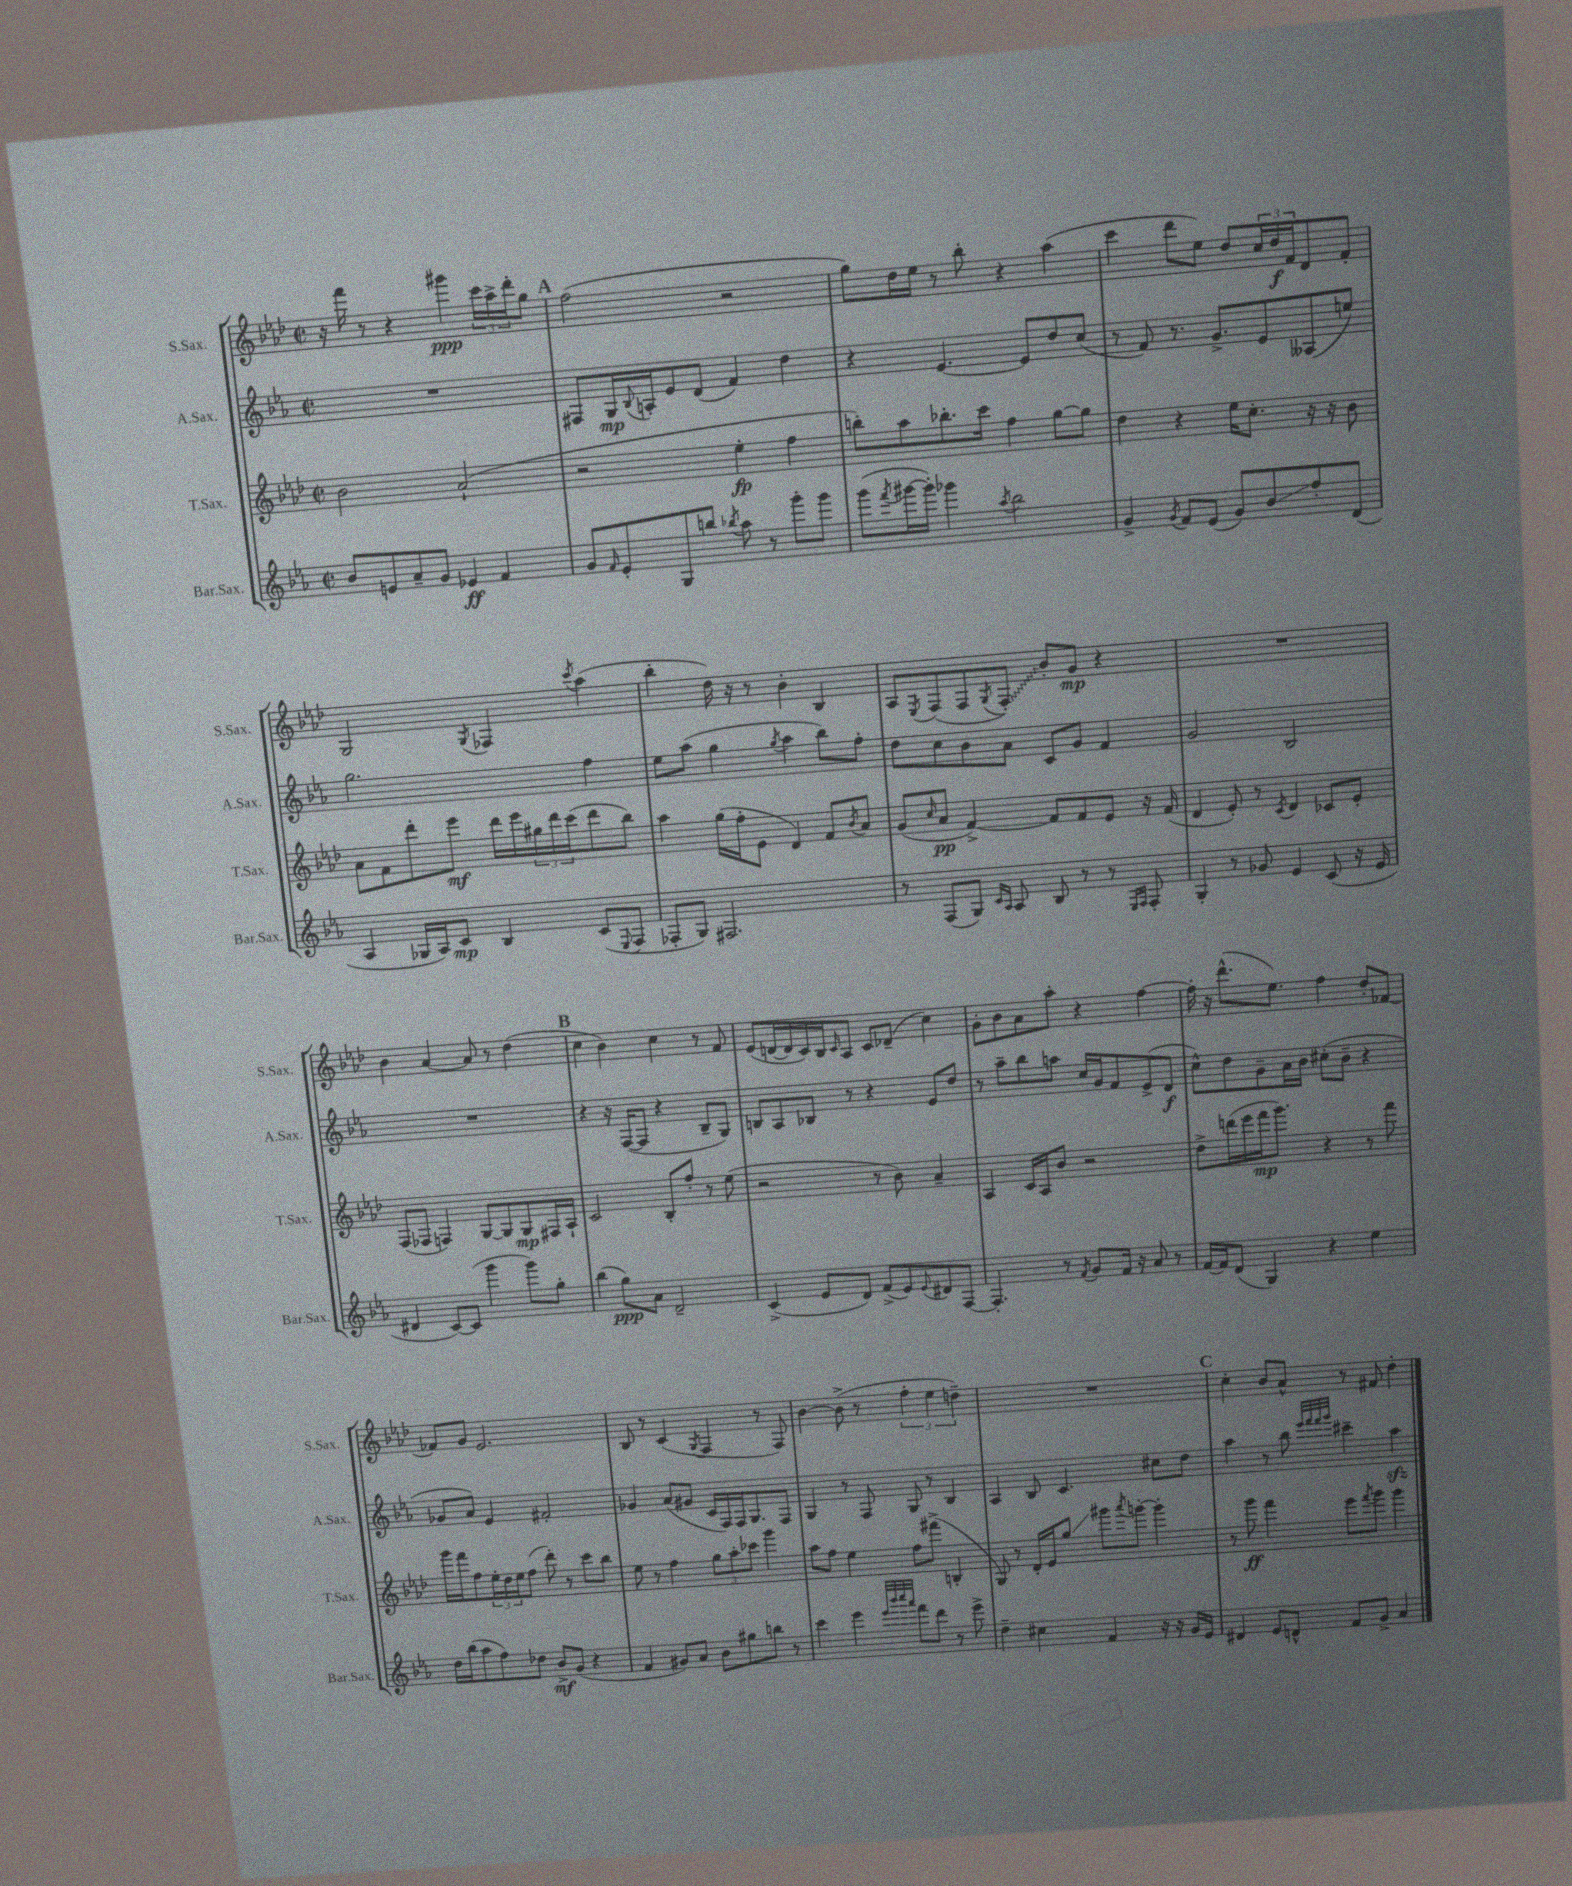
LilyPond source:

<<
\new StaffGroup <<
\new Staff = "s0" \with { instrumentName = "S.Sax." shortInstrumentName = "S.Sax." } {
    \clef treble \key aes \major \defaultTimeSignature \time 2/2
    r16 f'''16 r8 r4 gis'''4\ppp \tuplet 3/2 { c'''16 aes''16-> des'''16-. } g''8 |
    \mark \markup { \bold "A" } f''2( r2 |
    g''8) des''16 ees''16 r8 bes''8-. r4 aes''4( |
    c'''4 des'''8 ees''8) des''8 \tuplet 3/2 { c''16 des''16\f f'16 } des'8 f'8-. |
    g2 \acciaccatura { g8 } fes4 \acciaccatura { c'''8 } aes''4( |
    bes''4-. des''16) r16 r8 bes'4-. bes4 |
    aes8 \acciaccatura { ees8 } f8( f8 \acciaccatura { g8 } \once \override Glissando.style = #'zigzag f8-.\glissando) bes'8-. g'8\mp r4 |
    R1 |
    bes'4 aes'4~ aes'8 r8 des''4( |
    \mark \markup { \bold "B" } c''4 bes'4) c''4 r8 f'8 |
    ees'8( d'16~ d'16 c'16) bes16 \grace { c'16 } aes8 c'8 des'8--( c''4) |
    g'8-. bes'8 aes'8 aes''8-. r4 f''4~ |
    f''16-. r16 des'''8.-^( ees''8.) f''4 des''8-. fes'8~ |
    fes'8 g'8 ees'2. |
    bes8 r8 c'4( \acciaccatura { g8 } f4 r8 f8) |
    bes'4~ bes'8->( r8 \tuplet 3/2 { f''4-. ees''4 d''4--) } |
    R1 |
    \mark \markup { \bold "C" } c''4-. bes'8 aes'8-^ r8 fis'8 des''4-. \bar "|." |
}
\new Staff = "s1" \with { instrumentName = "A.Sax." shortInstrumentName = "A.Sax." } {
    \clef treble \key ees \major \defaultTimeSignature \time 2/2
    R1 |
    \mark \markup { \bold "A" } fis8 g16\mp \appoggiatura { bes8 } a16-. ees'8 d'8( f'4) d''4 |
    r4 ees'4.~ ees'8 d''8 c''8( |
    r8 f'8) r8. g'8.-> ees'8 aeses8( e''8) |
    g''2. f''4 |
    ees''8 aes''8( g''4 \acciaccatura { g''8 } aes''4 bes''8) f''8-. |
    d''8 c''8 bes'8 aes'8 c'8 g'8 f'4 |
    g'2 bes2 |
    R1 |
    \mark \markup { \bold "B" } r4 r16 f16~( f8 r4 bes8-- g8) |
    b8 aes8 bes8 r8 r4 ees'8 d''8 |
    r8 aes''8-- bes''8 a''8 c''16 g'16 f'8 ees'8->( d'8\f |
    c''8-^) d''8 g'8-- aes'16 bes'16 cis''8-.( bes'8-- r4 |
    ges'8 aes'8) ees'4 fis'2-. |
    ges'4 aes'8( gis'8 c'16 f16) f16 g8. f8 |
    g4 r8 f8 g8 r8 bes4 |
    aes4 bes8 c'4. cis''8 d''8 |
    \mark \markup { \bold "C" } aes''4 r8 bes''8 \grace { ees'''32 f'''32 f'''32 g'''32 } cis'''4-- aes''4\sfz \bar "|." |
}
\new Staff = "s2" \with { instrumentName = "T.Sax." shortInstrumentName = "T.Sax." } {
    \clef treble \key aes \major \defaultTimeSignature \time 2/2
    bes'2 aes'2-!( |
    \mark \markup { \bold "A" } r2 ees''4-.\fp f''4 |
    b''8-.) aes''8 bes''8.-. c'''16 f''4 g''8~ g''8 |
    des''4 r4 ees''16 c''8.-. r16 r16 bes'8 |
    aes'8 f'8 des'''8-. ees'''8\mf des'''16 ees'''16 \tuplet 3/2 { gis''16 des'''16 c'''16( } des'''8 bes''8) |
    aes''4 g''16( f''16-. ees'8 des'4) f'8 \acciaccatura { bes'8 } aes'8 |
    g'8( \grace { c''16 } aes'8\pp f'4~->) f'8 f'8 ees'8 r16 f'16( |
    des'4 ees'8-.) r8 \acciaccatura { c'8 } des'4 ces'8 ees'8-. |
    f8( fes8 f4) g8~ g8 g8\mp fis16 aes16-! |
    \mark \markup { \bold "B" } c'2 bes8-. f''8-. r8 ees''8( |
    r2 r8 bes'8) aes'4-- |
    aes4 c'16 aes16 bes'8 r2 |
    des''8-> d'''16( ees'''16 f'''16\mp g'''8.) r4 r8 f'''8 |
    g'''16 f'''16 f''8 \tuplet 3/2 { ees''16-. des''16 ees''16 } f''8( des'''8-.) r8 c'''8 bes''8 |
    ees''8 r8 f''4 \tuplet 3/2 { g''8 aes''8-. ces'''8 } g'''4 |
    aes''8 f''8 ees''4 f''8 fis'''8->( b4-. |
    g8) r8 des'16-. ees'16 g''8\glissando gis'''8 \acciaccatura { aes'''8 } g'''8~-. g'''4-. |
    \mark \markup { \bold "C" } r8 g'''8\ff f'''4 ees'''8 \acciaccatura { f'''8 } g'''8 g'''4 \bar "|." |
}
\new Staff = "s3" \with { instrumentName = "Bar.Sax." shortInstrumentName = "Bar.Sax." } {
    \clef treble \key ees \major \defaultTimeSignature \time 2/2
    bes'8 e'8 aes'8-- g'8 ees'4\ff f'4 |
    \mark \markup { \bold "A" } g'8 \grace { f'16 } ees'8-. g8 b''8 \acciaccatura { bes''8 } aes''8 r8 g'''8-. g'''8 |
    g'''8( \acciaccatura { f'''8 } gis'''16~ gis'''16-.) ges'''4 \acciaccatura { aes''8 } bes''2 |
    g'4-> \acciaccatura { g'8 } f'8 ees'8( g'8) bes'8\glissando f''8-. d'8( |
    aes4 ges16 aes16) c'8\mp bes4 c'8( \appoggiatura { ees8 } f8 |
    fes8-. g8) fis2. |
    r8 f8( g8) \grace { c'16 aes16 } aes8 bes8 r8 r8 \grace { ees16 f16 } f8-. |
    g4-. r8 ges'8 ees'4 c'8( r16 ees'16 |
    dis'4 c'8~) c'8( g'''4 g'''8) g''8-. |
    \mark \markup { \bold "B" } bes''4( g''8\ppp) aes'8 d'2-- |
    c'4->( ees'8 d'8) f'8->( ees'8) \appoggiatura { ees'8 } dis'8 f8~ |
    f4.-. r8 \acciaccatura { f'8 } g'8 f'16 r16 aes'8 r8 |
    f'16~ f'16 d'8( g4) r4 ees''4 |
    d''16 bes''16( aes''8 f''8) des''8 bes'8->\mf g'8( r4 |
    f'4 gis'8) aes'8 bes'8 gis''8 b''8 r8 |
    c'''4 ees'''4 \grace { ees'''32 bes'''32 c''''32 aes'''32 } f'''8 d'''8 r8 ees'''8-> |
    d''4-- cis''4 f'4 r16 r16 g'16 ees'16 |
    \mark \markup { \bold "C" } dis'4 ees'8 d'8-^ f'8 g'8-> aes'4 \bar "|." |
}
>>
>>
\layout { \context { \Score \remove "Bar_number_engraver" } }
